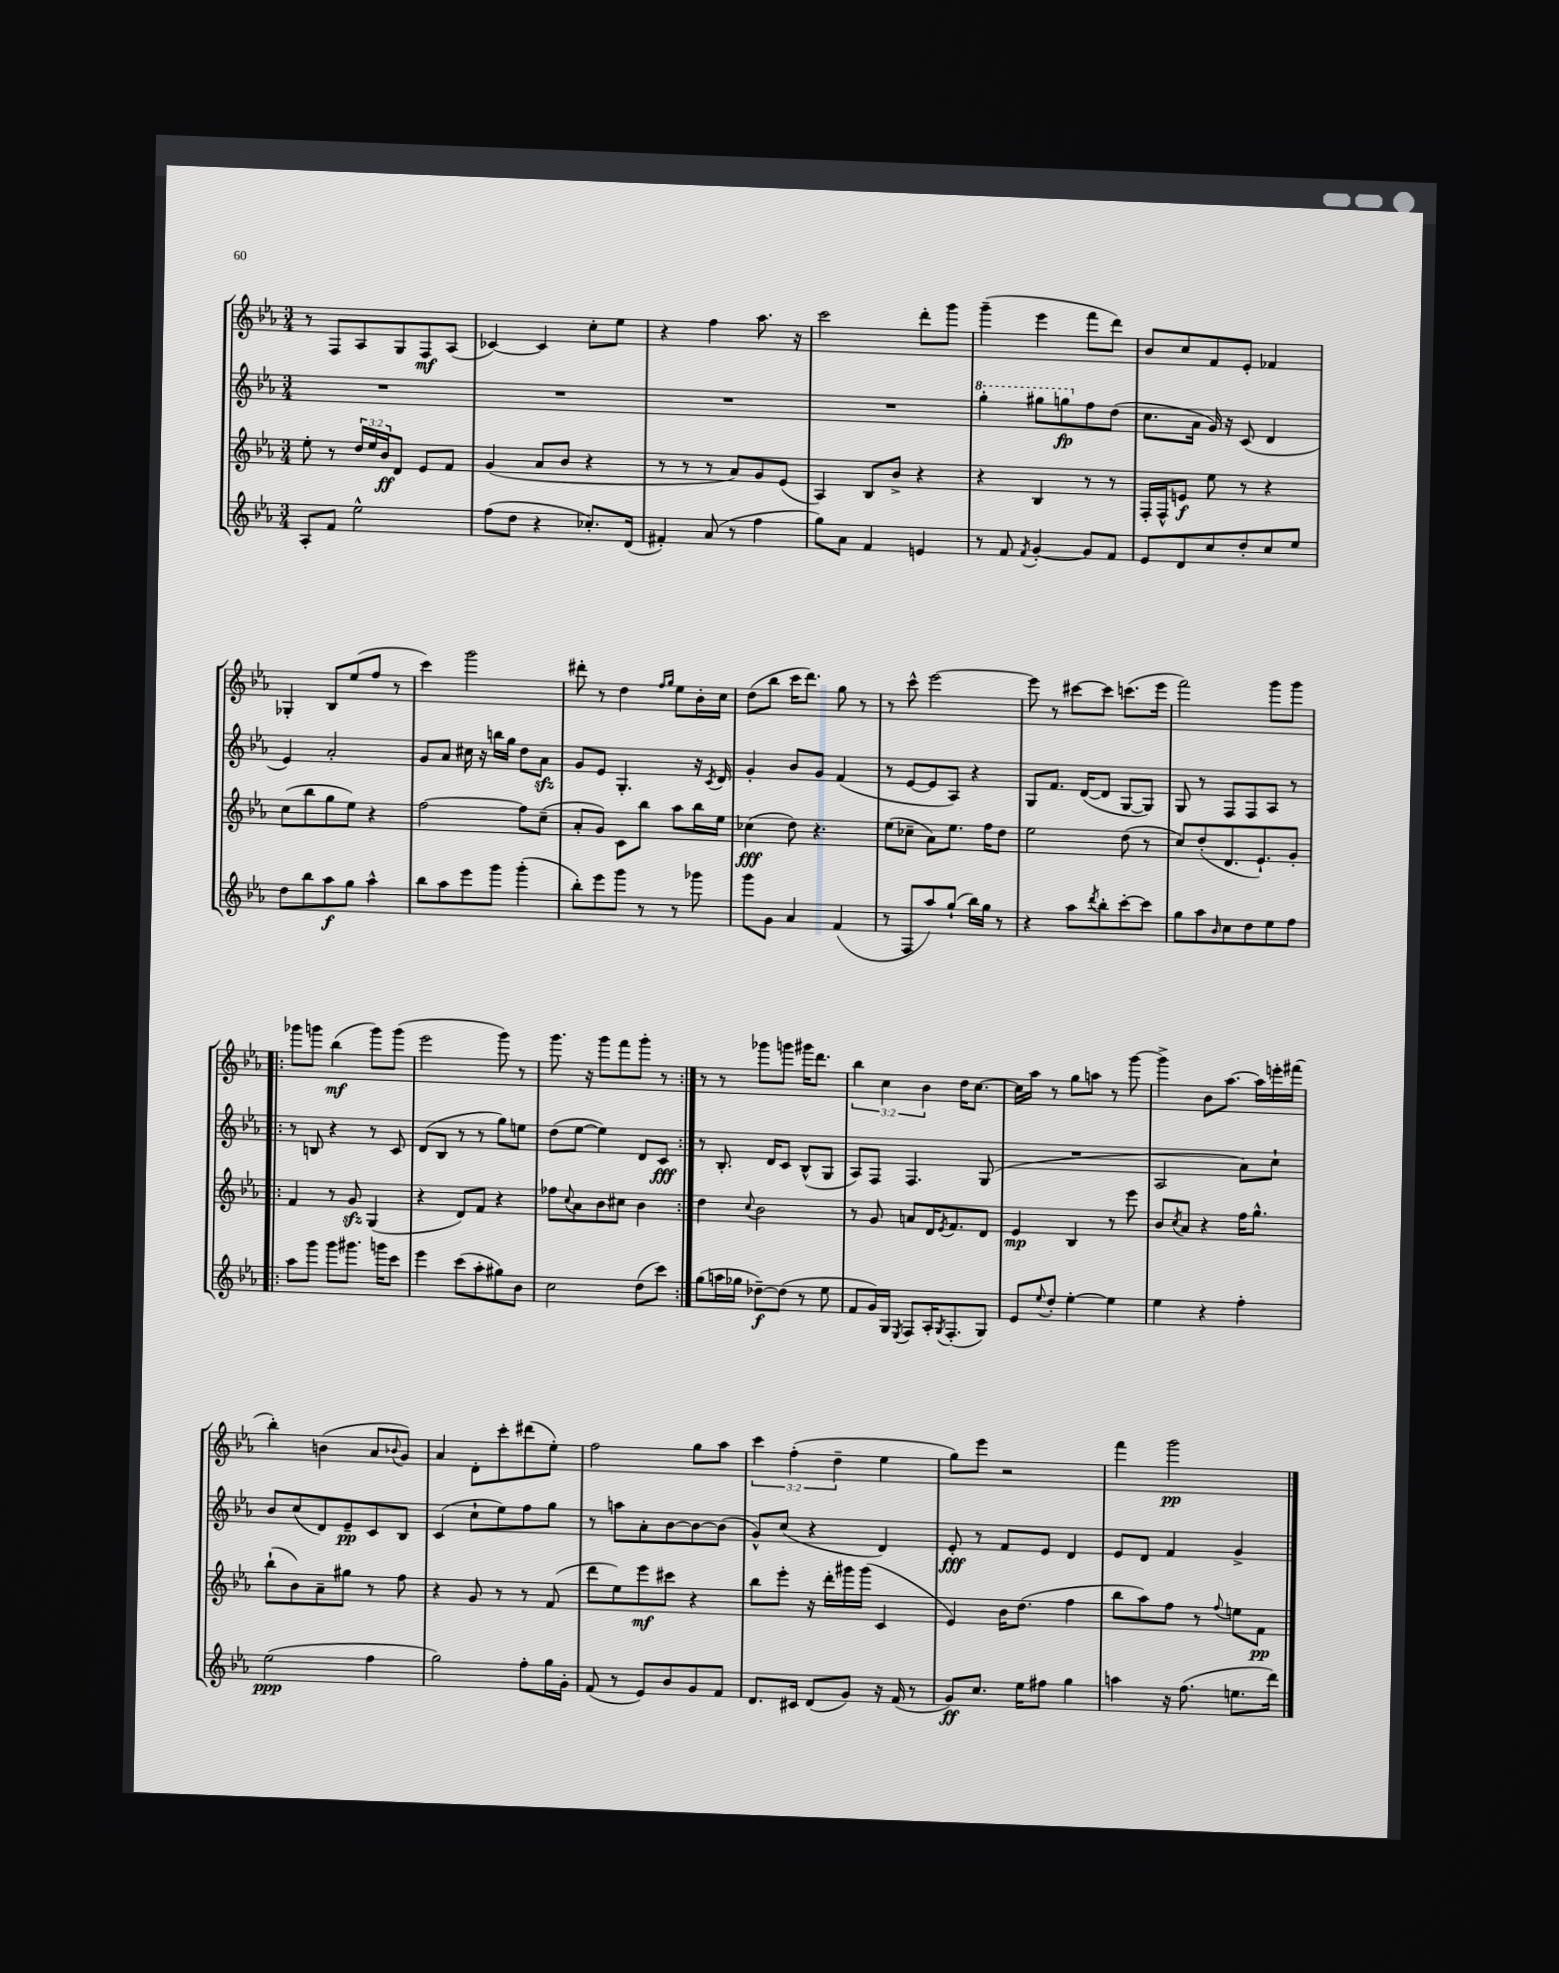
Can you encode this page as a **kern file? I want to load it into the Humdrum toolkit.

**kern	**kern	**kern	**kern
*staff4	*staff3	*staff2	*staff1
*clefG2	*clefG2	*clefG2	*clefG2
*k[b-e-a-]	*k[b-e-a-]	*k[b-e-a-]	*k[b-e-a-]
*M3/4	*M3/4	*M3/4	*M3/4
8A-'	8ee-'	2.r	8r
8f	8r	.	8F
2ee-^^	24dd	.	8A-
.	24ee-	.	.
.	24b-	.	.
.	8d	.	8G
.	8e-	.	8F
.	8f	.	(8A-
=	=	=	=
(8ff	(4g	2.r	[4c-)
8dd	.	.	.
4r	8a-	.	4c-]
.	8b-	.	.
8.cc-')	4r	.	8cc'
.	.	.	8ee-
(16d	.	.	.
=	=	=	=
4f#')	8r	2.r	4r
.	8r	.	.
(8a-	8r	.	4ff
8r	8a-)	.	.
4ff	8g	.	8.aa-
.	(8e-	.	.
.	.	.	16r
=	=	=	=
8gg)	4A-)	2.r	2ccc
8a-	.	.	.
4f	8B-	.	.
.	8b-^	.	.
4e	4r	.	8ddd'
.	.	.	8ggg
=	=	=	=
8r	4r	4ggg'	(4ggg~
8f	.	.	.
8qf	.	.	.
[4g'	4B-	8ggg#	4eee-
.	.	8ggg	.
8g]	8r	8ff	8fff
8f	8r	(8dd	8ddd)
=	=	=	=
8e-	16F'	8.cc	8b-
.	16F^^	.	.
8d	8e	.	8cc
.	.	16a-	.
8cc	8ee-	16g)	8f
.	.	16r	.
8dd'	8r	(8c	8e-'
8cc	4r	4d	4f-
8ee-	.	.	.
=	=	=	=
8dd	(8cc	4e-)	4G-'
8bb-	8bb-	.	.
8aa-	8gg	2a-'	8B-
8gg	8ee-)	.	(8ee-
4aa-^^	4r	.	8ff
.	.	.	8r
=	=	=	=
8bb-	[2ff	8g	4ccc)
8aa-	.	8a-	.
8eee-	.	16cc#	2ggg
.	.	16r	.
8ggg	.	16bb	.
.	.	16gg	.
(4ggg'	8ff]	8dd	.
.	(8cc~	8a-	.
=	=	=	=
8bb-')	8a-'	8g	8ddd#'
8eee-	8g)	8e-	8r
8ggg	8c	4.G'	4dd
8r	8bb-	.	.
.	.	.	16qqff
.	.	.	16qqgg
8r	8aa-	.	8ee-
8ggg-	16bb-	16r	16b-'
.	.	8qc	.
.	16ee-	16d	16cc
=	=	=	=
8ggg	(4cc-	4g'	(8dd
8g	.	.	8bb-
4a-	8dd)	8b-	16ccc
.	.	.	8.ddd)
.	4.r	8g	.
(4f	.	(4f	8gg
.	.	.	8r
=	=	=	=
8r	(8ee-	8r	8r
8F	8cc-~	[8e-	8ccc^^
8aa-)	8a-)	8e-]	[2eee-
(8gg`	8.ee-	8A-)	.
16bb-)	.	4r	.
16gg	16ff	.	.
8r	8dd	.	.
=	=	=	=
4r	2ee-	8G	8eee-]
.	.	8.f	8r
8aa-	.	.	[8ccc#
.	.	([16d	.
8qddd	.	.	.
8bb-'	.	8d]	8ccc#]
[8ccc'	(8dd	[8G	(8.ccc
8ccc]	8r	8G])	.
.	.	.	16eee-
=	=	=	=
8gg	8cc)	8G	2fff)
8aa-	(8dd'	8r	.
16qqb-	.	.	.
8cc	8.d	8F	.
8dd	.	8F	.
.	8.e-`)	.	.
8ee-	.	8A-	8ggg
8ff	8g'	8r	8ggg
=!|:	=!|:	=!|:	=!|:
8aa-	4f	8r	8ggg-
8ggg	.	8B	8ggg
8ggg	8r	4r	(4bb-
8.ggg#	8g	.	.
.	(4G	8r	8ggg)
16ggg	.	.	.
8ccc	.	8c	(8ggg
=	=	=	=
4eee-	4r	(8d	2eee-
.	.	8B-	.
(8ccc	8d)	8r	.
8aa-'	8f	8r	.
8gg#)	4r	8gg)	8ggg)
8b-	.	8ee	8r
=	=	=	=
2cc	8ff-	(8dd	8.ggg
.	8qqcc	.	.
.	8a-	[8ee-	.
.	.	.	16r
.	8b-	4ee-])	8ggg
.	8cc#	.	8fff
(8dd	4b-	8d	8ggg'
8ccc)	.	8c	8r
=:|!	=:|!	=:|!	=:|!
(8gg	4dd	8r	8r
16aa	.	8.B-'	8r
16gg-	.	.	.
.	8qqcc	.	.
[8dd-~)	2b-	.	8ggg-
.	.	16d	.
(8dd-]	.	8c	8ggg
8r	.	(8B-^^	16ggg#
.	.	.	8.ddd
8ee-	.	8G	.
=	=	=	=
8f	8r	8A-)	6bb-
16g)	8g	8F	.
.	.	.	6cc
16G	.	.	.
8qE-	.	.	.
8F	8a	4.F	.
.	.	.	6b-
16A-'	16d	.	.
8qG	8qe-	.	.
(8.F'	8.f	.	.
.	.	.	16dd
.	.	.	[8.cc
8G)	8d	(8G	.
=	=	=	=
8e-	4e-	2.r	16cc]
.	.	.	16aa-
8qqee-	.	.	.
8dd'	.	.	8r
[4ee-'	4B-	.	8gg
.	.	.	8aa
4ee-]	8r	.	8r
.	8eee-	.	[8ggg
=	=	=	=
4ee-	8b-	2A-	4ggg^]
.	8qcc	.	.
.	8a-	.	.
4r	4r	.	8b-
.	.	.	[8.aa-
4ff'	16ff	8a-)	.
.	8.gg^^	.	16aa-]
.	.	8cc`	16eee'
.	.	.	(16fff#
=	=	=	=
(2ee-	(8bb-`	8b-	4bb-')
.	8b-)	(8cc	.
.	8a-~	8d)	(4b
.	8gg#	8e-~	.
4ff	8r	8c	8a-
.	.	.	8qqb-
.	8ff	8B-	8g)
=	=	=	=
2gg)	4r	(4c	4a-
.	8g	8cc`	8d'
.	8r	8ee-)	8ccc'
8ff'	8r	8ff	(8ddd#
16gg	(8f	8gg	8ee-')
16g'	.	.	.
=	=	=	=
(8f	8ddd	8r	2ff
8r	8ee-)	8aa	.
8e-)	8eee-	8a-'	.
8b-	8ccc#	[8b-	.
8g	4r	8b-_	8gg
8f	.	(8b-]	8aa-
=	=	=	=
8.d	8bb-	8g^^)	6ccc
.	8eee-'	(8cc	.
.	.	.	(6ff'
16c#	.	.	.
(8d	16r	4r	.
.	16ddd'	.	.
.	.	.	6dd~
8g)	16ggg#	.	.
.	(16ggg#	.	.
16r	4c	4d)	4ee-
(16f	.	.	.
8r	.	.	.
=	=	=	=
8g)	4e-)	8e-'	8gg)
8.cc	.	8r	8eee-
.	16b-	8f	2r
16ee-	(8.dd	.	.
8ff#	.	8e-	.
4gg	4ff	4d	.
=	=	=	=
4aa	8bb-	8e-	4fff
.	8aa-)	8d	.
16r	8ff	4f	2ggg
(8.ff	.	.	.
.	8r	.	.
.	8qqff	.	.
8.ee	8ee	4g^	.
.	8f	.	.
16ddd)	.	.	.
==	==	==	==
*-	*-	*-	*-
